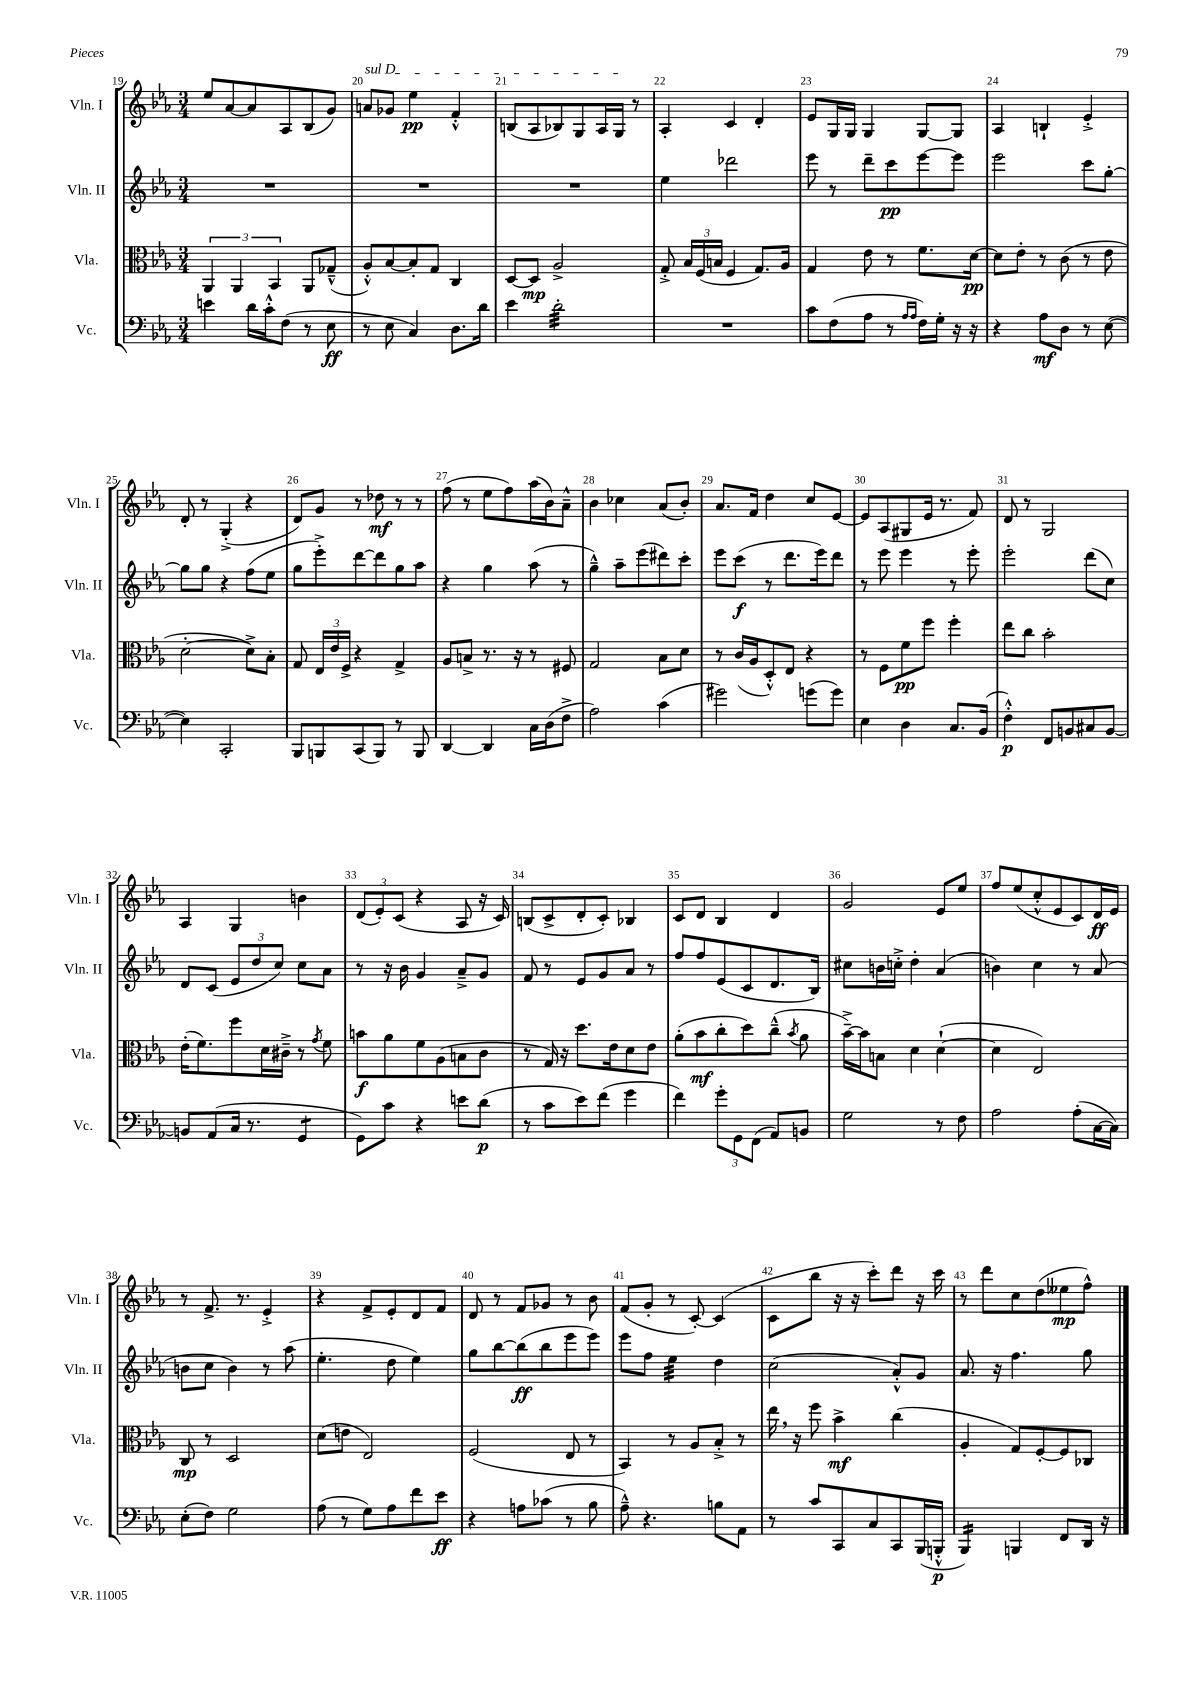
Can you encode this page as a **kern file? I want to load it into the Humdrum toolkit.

**kern	**kern	**kern	**kern
*staff4	*staff3	*staff2	*staff1
*clefF4	*clefC3	*clefG2	*clefG2
*k[b-e-a-]	*k[b-e-a-]	*k[b-e-a-]	*k[b-e-a-]
*M3/4	*M3/4	*M3/4	*M3/4
4e\	6AA-/	2.r	8ee-/L
.	.	.	[8a-/
.	6AA-/	.	.
16d\LL	.	.	8a-/]
16c'^^\J	.	.	.
.	6BB-/	.	.
(8F\J	.	.	8A-/
8r	8AA-/L	.	(8B-/
8E-\	(8G-~^^/J	.	8g/J)
=	=	=	=
8r	8A-'^^/L)	2.r	8a/L
8E-\	[8B-/	.	8g-/J
4C/)	8B-'/]	.	4ee-\
.	8G/J	.	.
8.D\L	4C/	.	4f'^^/
16d\Jk	.	.	.
=	=	=	=
4e-\	[8D/L	2.r	(8B/L
.	8D/]J	.	8A-/
2d'\	2A-^/	.	8B-/)
.	.	.	8G/
.	.	.	16A-/L
.	.	.	16G/JJ
.	.	.	8r
=	=	=	=
2.r	8G'^/	4ee-\	4A-'/
.	24B-/LL	.	.
.	(24F/	.	.
.	24B/JJ	.	.
.	4F/	2ddd-\	4c/
.	8.G/L)	.	4d'/
.	16A-/Jk	.	.
=	=	=	=
8c\L	4G/	8eee-\	8e-/L
(8F\	.	8r	16G/L
.	.	.	16G/JJ
8A-\J	8e-\	8ddd~\L	4G/
8r	8r	8ccc\	.
16qqA-/LL	.	.	.
16qqA-/JJ	.	.	.
16F\LL)	8.f\L	[8eee-\	[8G/L
16G'\JJ	.	.	.
16r	.	8eee-\]J	8G/]J
16r	[16d\Jk	.	.
=	=	=	=
4r	8d\]L	2eee-\	4A-/
.	8e-'\J	.	.
8A-\L	8r	.	4B`/
8D\J	(8c\	.	.
8r	8r	8ccc\L	4e-'^/
([8E-\	8e-\	[8gg'\J	.
=	=	=	=
4E-\])	[2d'\	8gg\]L	8d'/
.	.	8gg\J	8r
2CC'/	.	4r	(4G'^/
.	8d^\]L)	(8ff\L	4r
.	8B-'\J	8ee-\J	.
=	=	=	=
8BBB-/L	8G/	8gg\L	8d/L)
8BBB/	24E-/LL	8eee-'^\)	8g/J
.	24e-/	.	.
.	24F^/JJ	.	.
(8CC/	4r	[8ddd\	8r
8BBB/J)	.	8ddd\]	8dd-\
8r	4G^/	8gg\	8r
8BBB/	.	8aa-\J	8r
=	=	=	=
[4DD/	8A-/L	4r	(8ff\
.	8B^/J	.	8r
4DD/]	8.r	4gg\	8ee-\L
.	.	.	8ff\)
.	16r	.	.
16C\LL	8r	(8aa-\	(16aa-\L
(16D\J	.	.	16b-\J)
8F^\J	8F#/	8r	8a-~^^\J
=	=	=	=
2A-\)	2G/	4gg~^^\)	4b-\
.	.	8aa-~\L	4cc-\
.	.	(8eee-\	.
(4c\	8B-\L	8ddd#\)	(8a-/L
.	8d\J	8ccc'\J	8b-'/J)
=	=	=	=
2g#\)	8r	8eee-\L	8.a-/L
.	(16c/LL	(8ccc\J	.
.	16A-/J	.	16f/Jk
.	8D'^^/)	8r	4dd\
.	8E-/J	8.ddd\L	.
(8g\L	4r	.	8cc/L
.	.	16eee-\k)	.
8g\J)	.	8ddd\J	[8e-/J
=	=	=	=
4E-\	8r	8r	8e-/]L
.	8F\L	8eee-\	(8A-/
4D\	8f\	4eee-\	8G#/
.	8ff\J	.	16e-/Jk
.	.	.	8.r
8.C/L	4ff'\	8r	.
.	.	8eee-'\	8f/)
(16BB-/Jk	.	.	.
=	=	=	=
4F'^^\)	8ee-\L	2eee-'\	8d/
.	8cc\J	.	8r
8FF/L	2b-'\	.	2G/
8BB/	.	.	.
8C#/	.	(8ddd\L	.
[8BB/J	.	8cc\J)	.
=	=	=	=
8BB/]L	(16e-'\LK	8d/L	4A-/
.	8.f\)	.	.
(8AA-/	.	(8c/J	.
16C/Jk	8ff\	12e-/L	4G/
8.r	.	.	.
.	.	12dd/	.
.	16d\L	.	.
.	.	12cc/J)	.
.	16c#~^\JJ	.	.
4GG/	8r	8cc\L	4b\
.	8qg/	.	.
.	8f\	8a-\J	.
=	=	=	=
8GG\L)	8b\L	8r	(12d/L
.	.	.	12e-'/)
8c\J	8a-\	16r	.
.	.	.	(12c/J
.	.	16b-\	.
4r	8f\	4g/	4r
.	(8A-\	.	.
8e\L	8B\	8a-~^/L	8A-/
(8d\J	8c\J	8g/J	16r
.	.	.	16c/)
=	=	=	=
8r	8r	8f/	(8B/L
8c\L	16G/)	8r	8c^/
.	16r	.	.
8e-\)	8.dd\L	8e-/L	8d'/
(8f\J	.	8g/	8c'/J)
.	16e-\k	.	.
4g\	8d\	8a-/J	4B-/
.	8e-\J	8r	.
=	=	=	=
4f\)	(8a-'\L	8ff/L	8c/L
.	8b-\	8ff/	8d/J
12g'\L	8cc'\	(8e-/	4B-/
12GG\	.	.	.
.	8dd\)	8c/	.
(12FF\J	.	.	.
8AA-/L)	(8cc~^^\J	8.d/	4d/
.	8qb-/	.	.
8BB/J	8a-\	.	.
.	.	16B-/Jk)	.
=	=	=	=
2G\	[16b-~^\LL)	8cc#\L	2g/
.	16b-\]J	.	.
.	8B\J	16b\L	.
.	.	16cc'^\JJ	.
.	4d\	4dd'\	.
8r	([4d`\	(4a-/	8e-/L
8F\	.	.	8ee-/J
=	=	=	=
2A-\	4d\]	4b\)	8ff/L
.	.	.	(8ee-/
.	2E-/)	4cc\	8cc'^^/
.	.	.	8e-/
(8A-'\L	.	8r	8c/)
[16C\L	.	(8a-/	16d/L
16C\]JJ)	.	.	16e-/JJ
=	=	=	=
(8E-'\L	8C/	8b\L	8r
8F\J)	8r	8cc\J	8.f^/
2G\	2D/	4b\)	.
.	.	.	8.r
.	.	8r	4e-'^/
.	.	(8aa-\	.
=	=	=	=
(8A-\	(8d\L	4.ee-'\	4r
8r	8e\J	.	.
8G\L)	2E-/)	.	8f^/L
8A-\	.	8dd\	8e-'/
8f\	.	4ee-\)	8d/
8e-\J	.	.	8f/J
=	=	=	=
4r	(2F/	8gg\L	8d/
.	.	[8bb-\	8r
8A\L	.	(8bb-\]	8f/L
(8c-\J	.	8bb-\	8g-/J
8r	8E-/	8eee-\	8r
8B-\	8r	8eee-\J)	8b-\
=	=	=	=
8A-~^^\)	4BB-/)	8eee-\L	(8f/L
4.r	.	8ff\J	8g'/J
.	8r	4ee-\	8r
.	8A-/L	.	[8c'/)
8B\L	8B-'^/J	4dd\	(4c/]
8AA-\J	8r	.	.
=	=	=	=
8r	16ee-\	(2cc\	8c\L
.	16r	.	.
8c/L	8ff\	.	8bb-\J
8CC/	4b-^\	.	16r
.	.	.	16r
8C/	.	.	8ccc'\L)
8CC/	(4cc\	8a-'^^/L)	8ddd\J
(16BBB-/L	.	8g/J	16r
16BBB'^^/JJ	.	.	16ccc\
=	=	=	=
4BBB-/)	4A-'/	8.a-/	8r
.	.	.	8ddd\L
.	.	16r	.
4BBB/	8G/L)	4.ff\	8cc\
.	[8F'/	.	(8dd\
8FF/L	8F/]	.	8ee--\
16DD/Jk	8C-/J	8gg\	8ff^^\J)
16r	.	.	.
==	==	==	==
*-	*-	*-	*-
